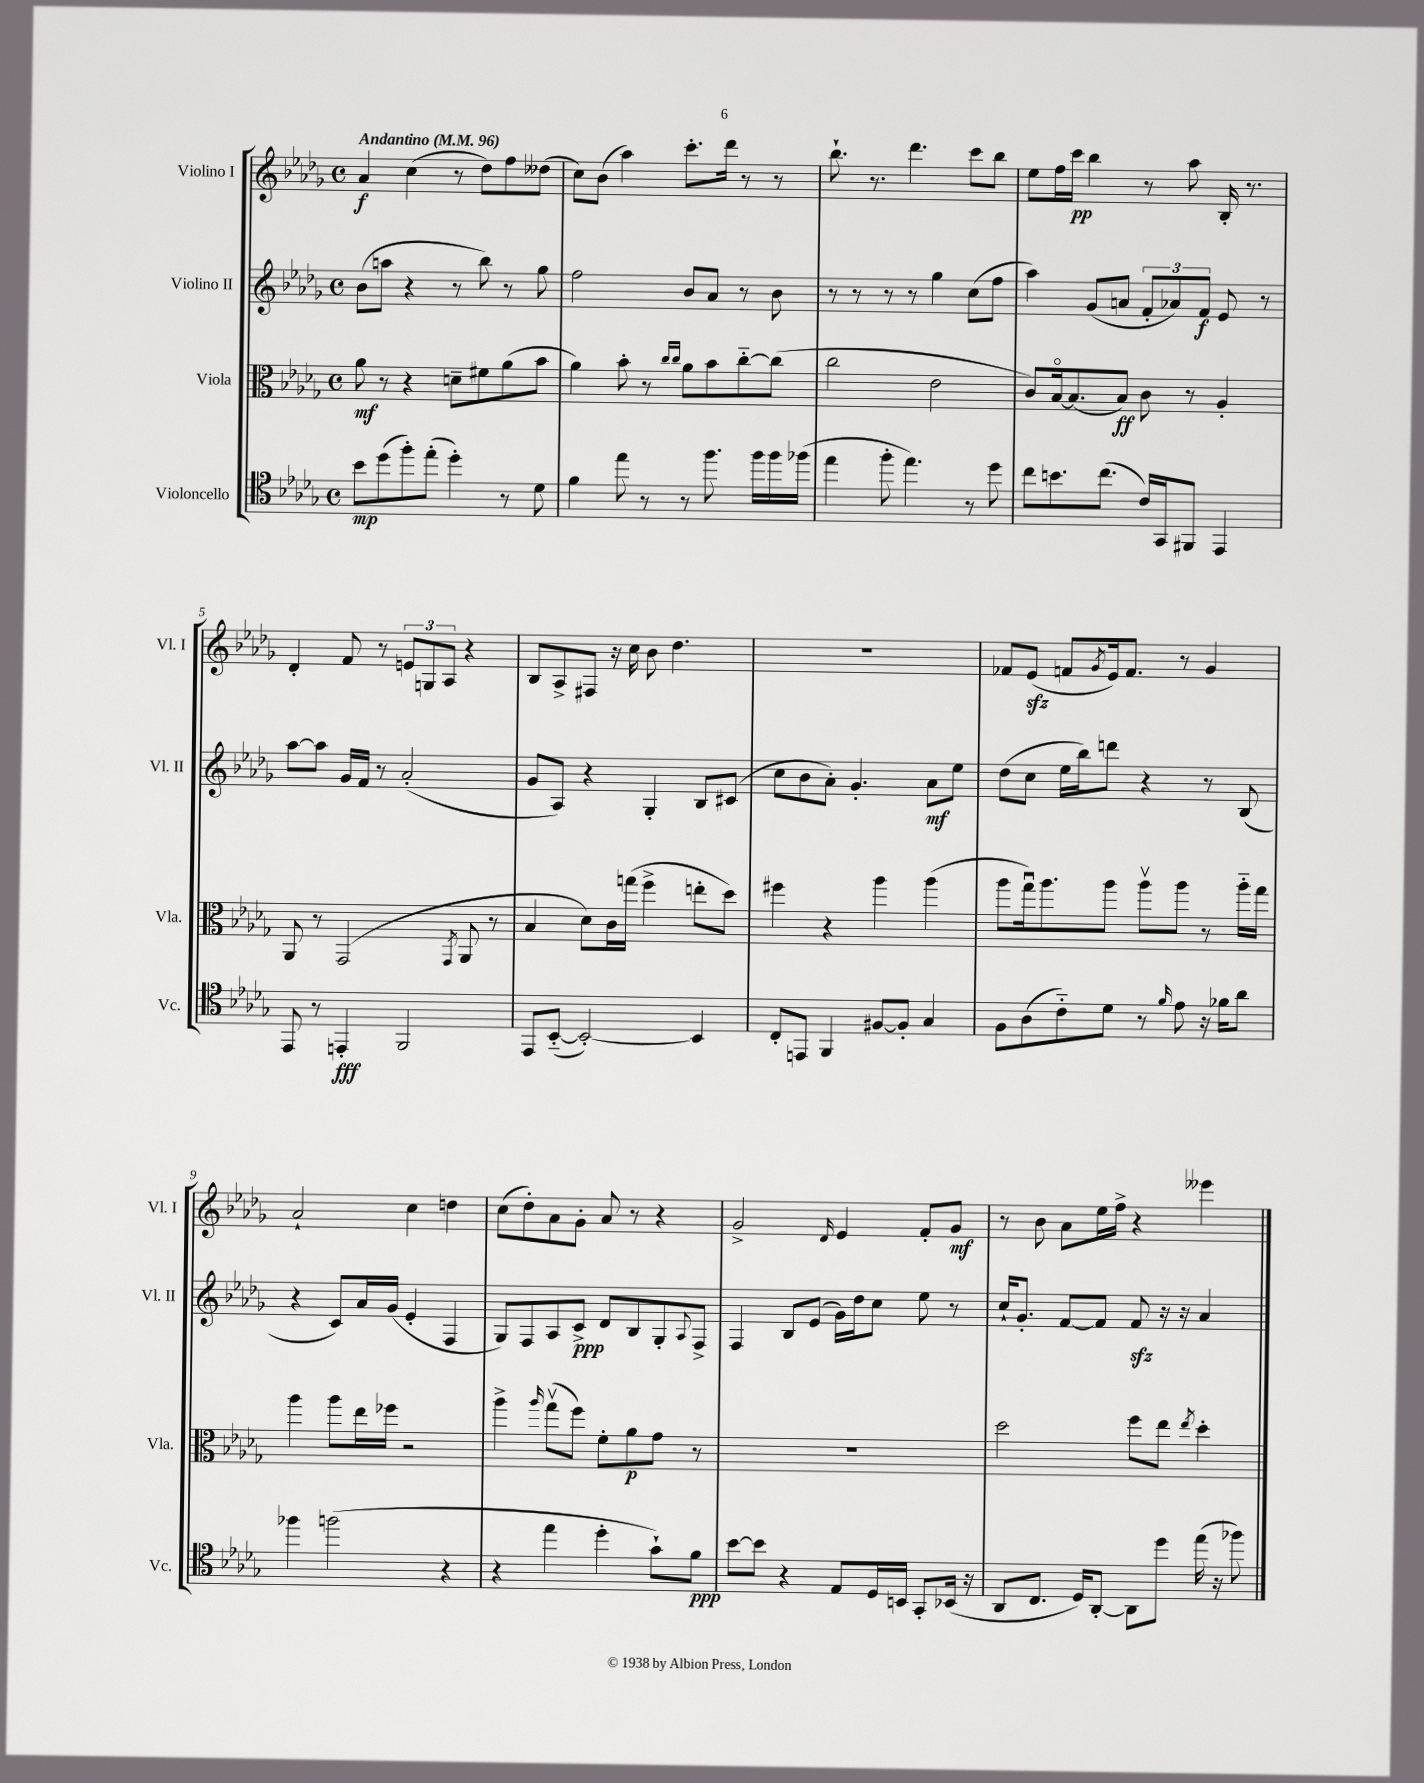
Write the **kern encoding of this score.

**kern	**kern	**kern	**kern
*staff4	*staff3	*staff2	*staff1
*clefC4	*clefC3	*clefG2	*clefG2
*k[b-e-a-d-g-]	*k[b-e-a-d-g-]	*k[b-e-a-d-g-]	*k[b-e-a-d-g-]
*M4/4	*M4/4	*M4/4	*M4/4
*met(c)	*met(c)	*met(c)	*met(c)
*MM96	*MM96	*MM96	*MM96
8b-\L	8a-\	(8b-\L	4a-/
(8dd-\	8r	8aa\J	.
8ff'\)	4r	4r	(4cc\
(8ee-'\J	.	.	.
4dd-'\)	8d~\L	8r	8r
.	8f#\	8bb-\)	8dd-\L)
8r	(8a-\	8r	8ff\
8d-\	8b-\J	8gg-\	(8dd--\J
=	=	=	=
4f\	4a-\)	2ff\	8cc\L)
.	.	.	(8b-\J
8ee-\	8b-'\	.	4aa-\)
8r	8r	.	.
.	16qqcc/LL	.	.
.	16qqcc/JJ	.	.
8r	8a-\L	8b-/L	8.ccc'\L
8.ff\	8b-\	8a-/J	.
.	.	.	16ddd-\Jk
.	[8cc'~\	8r	8r
16ff\LL	.	.	.
16ff\	(8cc\]J	8b-\	8r
(16ff-\JJ	.	.	.
=	=	=	=
4ee-\	2cc\	8r	8.bb-`\
.	.	8r	.
.	.	.	8.r
8ff'\	.	8r	.
4.ee-\)	.	8r	4.ddd-\
.	2e-\	4gg-\	.
8r	.	(8cc\L	8ccc\L
8dd-\	.	8ff\J	8bb-\J
=	=	=	=
8cc\L	8c/L)	4aa-\)	8ee-\L
8.b\	[16B-o/k	.	16ff\L
.	(8.B-/]	.	16ccc\JJ
.	.	(8g-/L	4bb-\
(8.cc\J	.	.	.
.	8B-/J)	8a/J	.
16c/LL)	8c\	12f'/L	8r
16GG-/J	.	.	.
.	.	12a-/)	.
8FF#/J	8r	.	8aa-\
.	.	12f/J	.
4EE-/	4A-'/	8e-/	16B-'/
.	.	.	8.r
.	.	8r	.
=	=	=	=
8EE-/	8AA-/	[8aa-\L	4d-'/
8r	8r	8aa-\]J	.
4EE'/	(2GG-/	16g-/LL	8f/
.	.	16f/JJ	.
.	.	8r	8r
2FF/	.	(2a-'/	12e/L
.	.	.	12G/
.	.	.	12A-/J
.	8qGG-/	.	.
.	8AA-/	.	4r
.	8r	.	.
=	=	=	=
8EE-/L	4B-/	8g-/L	8B-/L
([8BB-'~/J	.	8A-/J)	8A-^/
2BB-'/_)	8d-\L)	4r	8F#/J
.	16c\L	.	16r
.	(16gg\JJ	.	16cc\
.	4ff^\	4G-'/	8b-\
.	.	.	4.dd-\
4BB-/]	8ee'\L	8B-/L	.
.	8dd-\J)	(8c#/J	.
=	=	=	=
8C'/L	4ff#\	8cc\L	1r
8EE/J	.	8b-\	.
4FF/	4r	8a-'\J)	.
.	.	4.g-'/	.
[8F#/L	4aa-\	.	.
8F#'/]J	.	.	.
4G-/	(4aa-\	8a-\L	.
.	.	8ee-\J	.
=	=	=	=
8F\L	8aa-\L	(8dd-\L	8f-/L
(8A-\	16gg-u\k)	8cc\J	(8e-/J
.	8.aa-\	.	.
8c'~\)	.	16ee-\LL	8f/L
.	.	16bb-\J)	.
.	.	.	8qg-/
8d-\J	8aa-\J	8ddd\J	16e-/k)
.	.	.	8.f/J
8r	8aa-v\L	4r	.
16qqf/	.	.	.
8e-\	8aa-\J	.	8r
16r	8r	8r	4g-/
16f-\LK	.	.	.
8a-\J	16aa-'~\LL	(8B-/	.
.	16gg-\JJ	.	.
=	=	=	=
4ff-\	4aa-\	4r	2a-`/
(2ff\	8aa-\L	8c/L)	.
.	16ee-\L	16a-/L	.
.	16ff-\JJ	(16g-/JJ	.
.	2r	4e-'/	4cc\
4r	.	4F/	4dd\
=	=	=	=
4r	4aa-^\	8G-/L)	(8cc\L
.	.	8F/	8dd-'\)
.	16qqaa-/	.	.
4ee-\	(8gg-v\L	8A-/	8a-\
.	8ff\J)	8c^/J	8g-'\J
4dd-'\	8f'\L	8d-/L	8a-/
.	8a-\	8B-/	8r
8g-`\L)	8g-\J	8G-'/	4r
.	.	8qqA-/	.
8f\J	8r	8F^/J	.
=	=	=	=
[8b-\L	1r	4F/	2g-^/
8b-\]J	.	.	.
4r	.	8B-/L	.
.	.	(8e-/J	.
.	.	.	16qqd-/
8E-/L	.	16g-\LL)	4e-/
.	.	16dd-\J	.
16D-/L	.	8cc\J	.
16BB/JJ	.	.	.
8GG-'/L	.	8ee-\	8f'/L
(16BB-/Jk	.	8r	8g-/J
16r	.	.	.
=	=	=	=
8AA-/L	2dd-\	16cc`/LK	8r
.	.	8.g-'/J	.
8.C/J	.	.	8b-\
.	.	[8f/L	8a-\L
16D-/LK)	.	.	.
[8AA-'/J	.	8f/]J	16ee-\L
.	.	.	16ff^\JJ
8AA-\]L	8ff\L	8f/	4r
8dd-\J	8ee-\J	16r	.
.	.	16r	.
.	8qee-/	.	.
(16ee-\	4dd-'\	4a-/	4eee--\
16r	.	.	.
8ff-\)	.	.	.
==	==	==	==
*-	*-	*-	*-
